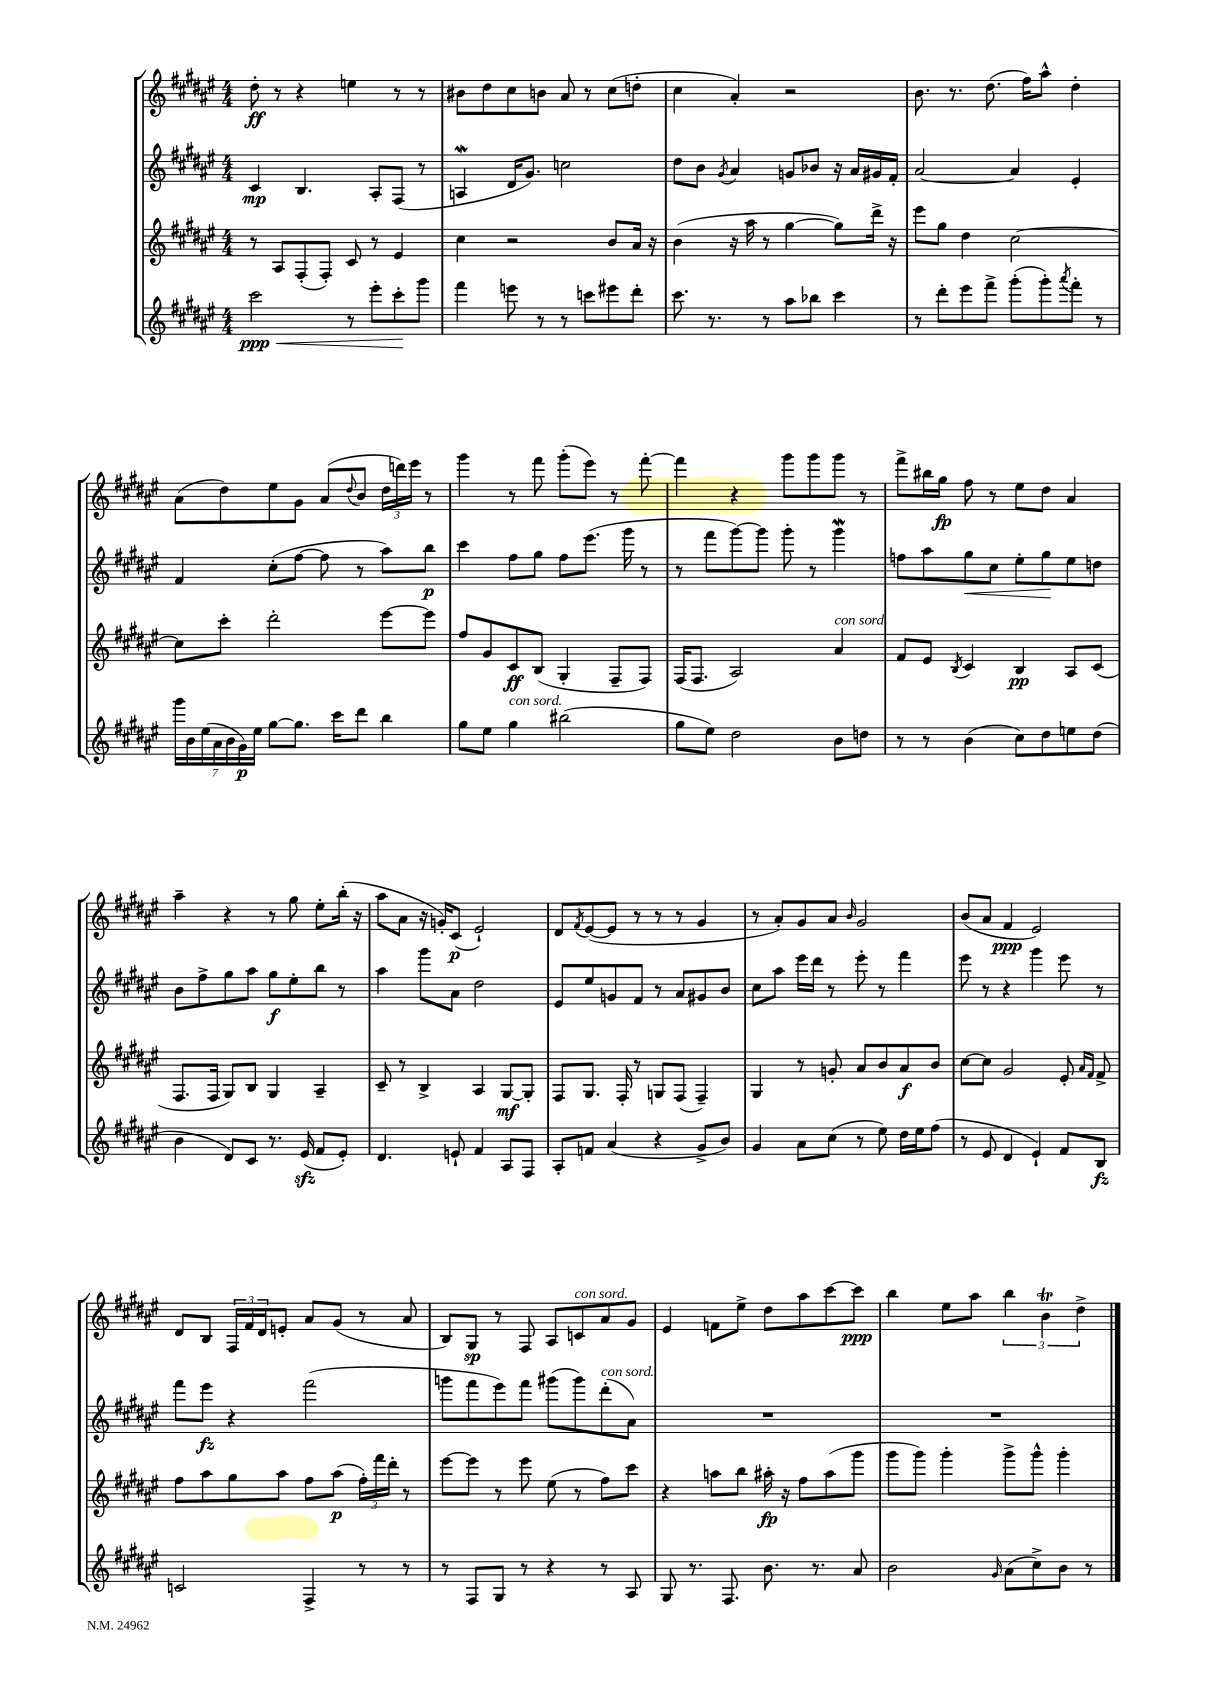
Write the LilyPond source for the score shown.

<<
\new StaffGroup <<
\new Staff = "s0" {
    \clef treble \key fis \major \numericTimeSignature \time 4/4
    dis''8-.\ff r8 r4 e''4 r8 r8 |
    bis'8 dis''8 cis''8 b'8 ais'8 r8 cis''8( d''8-. |
    cis''4 ais'4-.) r2 |
    b'8. r8. dis''8.( fis''16) ais''8-^ dis''4-. |
    ais'8( dis''8) eis''8 gis'8 ais'8( \appoggiatura { dis''8 } b'8 \tuplet 3/2 { dis''16 d'''16) eis'''16 } r8 |
    gis'''4 r8 fis'''8 gis'''8-.( eis'''8) r8 fis'''8~-. |
    fis'''4 r4 gis'''8 gis'''8 gis'''8 r8 |
    fis'''8-> bis''16 gis''16\fp fis''8 r8 eis''8 dis''8 ais'4 |
    ais''4-- r4 r8 gis''8 eis''8-. b''16-.( r16 |
    ais''8 ais'8 r16 g'16-.) cis'8\p( eis'2-!) |
    dis'8 \acciaccatura { fis'8 } eis'8~( eis'8 r8 r8 r8 gis'4 |
    r8 ais'8-.) gis'8 ais'8 \grace { b'16 } gis'2 |
    b'8( ais'8 fis'4\ppp eis'2) |
    dis'8 b8 \tuplet 3/2 { fis16 fis'16 dis'16 } e'8-. ais'8 gis'8( r8 ais'8 |
    b8) gis8\sp r8 fis8 ais8 c'8^\markup { \italic "con sord." } ais'8 gis'8 |
    eis'4 f'8 eis''8-> dis''8 ais''8 cis'''8~ cis'''8\ppp |
    b''4 eis''8 ais''8 \tuplet 3/2 { b''4 b'4\trill dis''4-> } \bar "|." |
}
\new Staff = "s1" {
    \clef treble \key fis \major \numericTimeSignature \time 4/4
    cis'4\mp b4. ais8-. fis8( r8 |
    a4\mordent dis'16 gis'8.) c''2 |
    dis''8 b'8 \acciaccatura { gis'8 } ais'4 g'8 bes'8 r16 ais'16 gis'16 fis'16-. |
    ais'2~ ais'4 eis'4-. |
    fis'4 cis''8-.( fis''8~ fis''8 r8 ais''8) b''8\p |
    cis'''4 fis''8 gis''8 fis''8 eis'''8.( gis'''16 r8 |
    r8 fis'''8 gis'''8~) gis'''8 gis'''8-. r8 gis'''4\mordent |
    f''8 ais''8 gis''8\< cis''8 eis''8-. gis''8\! eis''8 d''8 |
    b'8 fis''8-> gis''8 ais''8 gis''8\f eis''8-. b''8 r8 |
    ais''4 gis'''8 ais'8 dis''2 |
    eis'8 eis''8 g'8 fis'8 r8 ais'8 gis'8 b'8 |
    cis''8 ais''8 eis'''16 dis'''16 r8 eis'''8-. r8 fis'''4 |
    eis'''8 r8 r4 gis'''4 eis'''8 r8 |
    fis'''8 eis'''8\fz r4 fis'''2( |
    g'''8 fis'''8 eis'''8) fis'''8 gis'''8( gis'''8) dis'''8-.^\markup { \italic "con sord." }( ais'8) |
    R1 |
    R1 \bar "|." |
}
\new Staff = "s2" {
    \clef treble \key fis \major \numericTimeSignature \time 4/4
    r8 ais8 fis8-.( fis8-.) cis'8 r8 eis'4 |
    cis''4 r2 b'8 ais'16 r16 |
    b'4( r16 ais''16 r8 gis''4~ gis''8) dis'''16-> r16 |
    eis'''8 gis''8 dis''4 cis''2~ |
    cis''8 cis'''8-. dis'''2-. eis'''8~ eis'''8 |
    fis''8 gis'8 cis'8\ff b8( gis4-. fis8-- fis8) |
    fis16( fis8. ais2) ais'4^\markup { \italic "con sord." } |
    fis'8 eis'8 \acciaccatura { b8 } cis'4 b4\pp ais8 cis'8( |
    fis8. fis16 gis8) b8 gis4 ais4-- |
    cis'8-- r8 b4-> ais4 gis8~\mf gis8-. |
    fis8 gis8. fis16-. r8 g8 fis8( fis4--) |
    gis4 r8 g'8-. ais'8 b'8 ais'8\f b'8 |
    cis''8~ cis''8 gis'2 eis'8-. \grace { ais'16 fis'16 } fis'8-> |
    fis''8 ais''8 gis''8 ais''8 fis''8 ais''8\p( \tuplet 3/2 { fis''16-.) fis'''16 dis'''16-. } r8 |
    eis'''8~ eis'''8 r8 eis'''8 eis''8( r8 fis''8) cis'''8 |
    r4 a''8 b''8 ais''16-.\fp r16 fis''8 ais''8( gis'''8 |
    gis'''8 gis'''8) gis'''4-. gis'''8-> gis'''8-^ gis'''4-. \bar "|." |
}
\new Staff = "s3" {
    \clef treble \key fis \major \numericTimeSignature \time 4/4
    cis'''2\ppp\< r8 eis'''8-. cis'''8-.\! gis'''8 |
    fis'''4 e'''8 r8 r8 c'''8 eis'''8 dis'''8-. |
    cis'''8. r8. r8 ais''8 bes''8 cis'''4 |
    r8 dis'''8-. eis'''8 fis'''8-> gis'''8-.( gis'''8-.) \acciaccatura { ais'''8 } fis'''8-. r8 |
    \tuplet 7/4 { gis'''16 b'16 eis''16( ais'16 b'16 gis'16\p) eis''16 } gis''8~ gis''8. cis'''16 dis'''8 b''4 |
    gis''8 eis''8 gis''4^\markup { \italic "con sord." } bis''2( |
    gis''8 eis''8) dis''2 b'8 d''8 |
    r8 r8 b'4( cis''8) dis''8 e''8 dis''8( |
    b'4 dis'8) cis'8 r8. eis'16\sfz( fis'8 eis'8-.) |
    dis'4. e'8-! fis'4 ais8 fis8 |
    ais8-. f'8 ais'4( r4 gis'8-> b'8) |
    gis'4 ais'8 cis''8( r8 eis''8) dis''16 eis''16 fis''8( |
    r8 eis'8 dis'4 eis'4-!) fis'8 b8\fz |
    c'2 fis4-> r8 r8 |
    r8 fis8 gis8 r8 r4 r8 ais8 |
    gis8 r8. fis8. b'8. r8. ais'8 |
    b'2 \grace { gis'16 } ais'8( cis''8->) b'8 r8 \bar "|." |
}
>>
>>
\layout { \context { \Score \remove "Bar_number_engraver" } }
